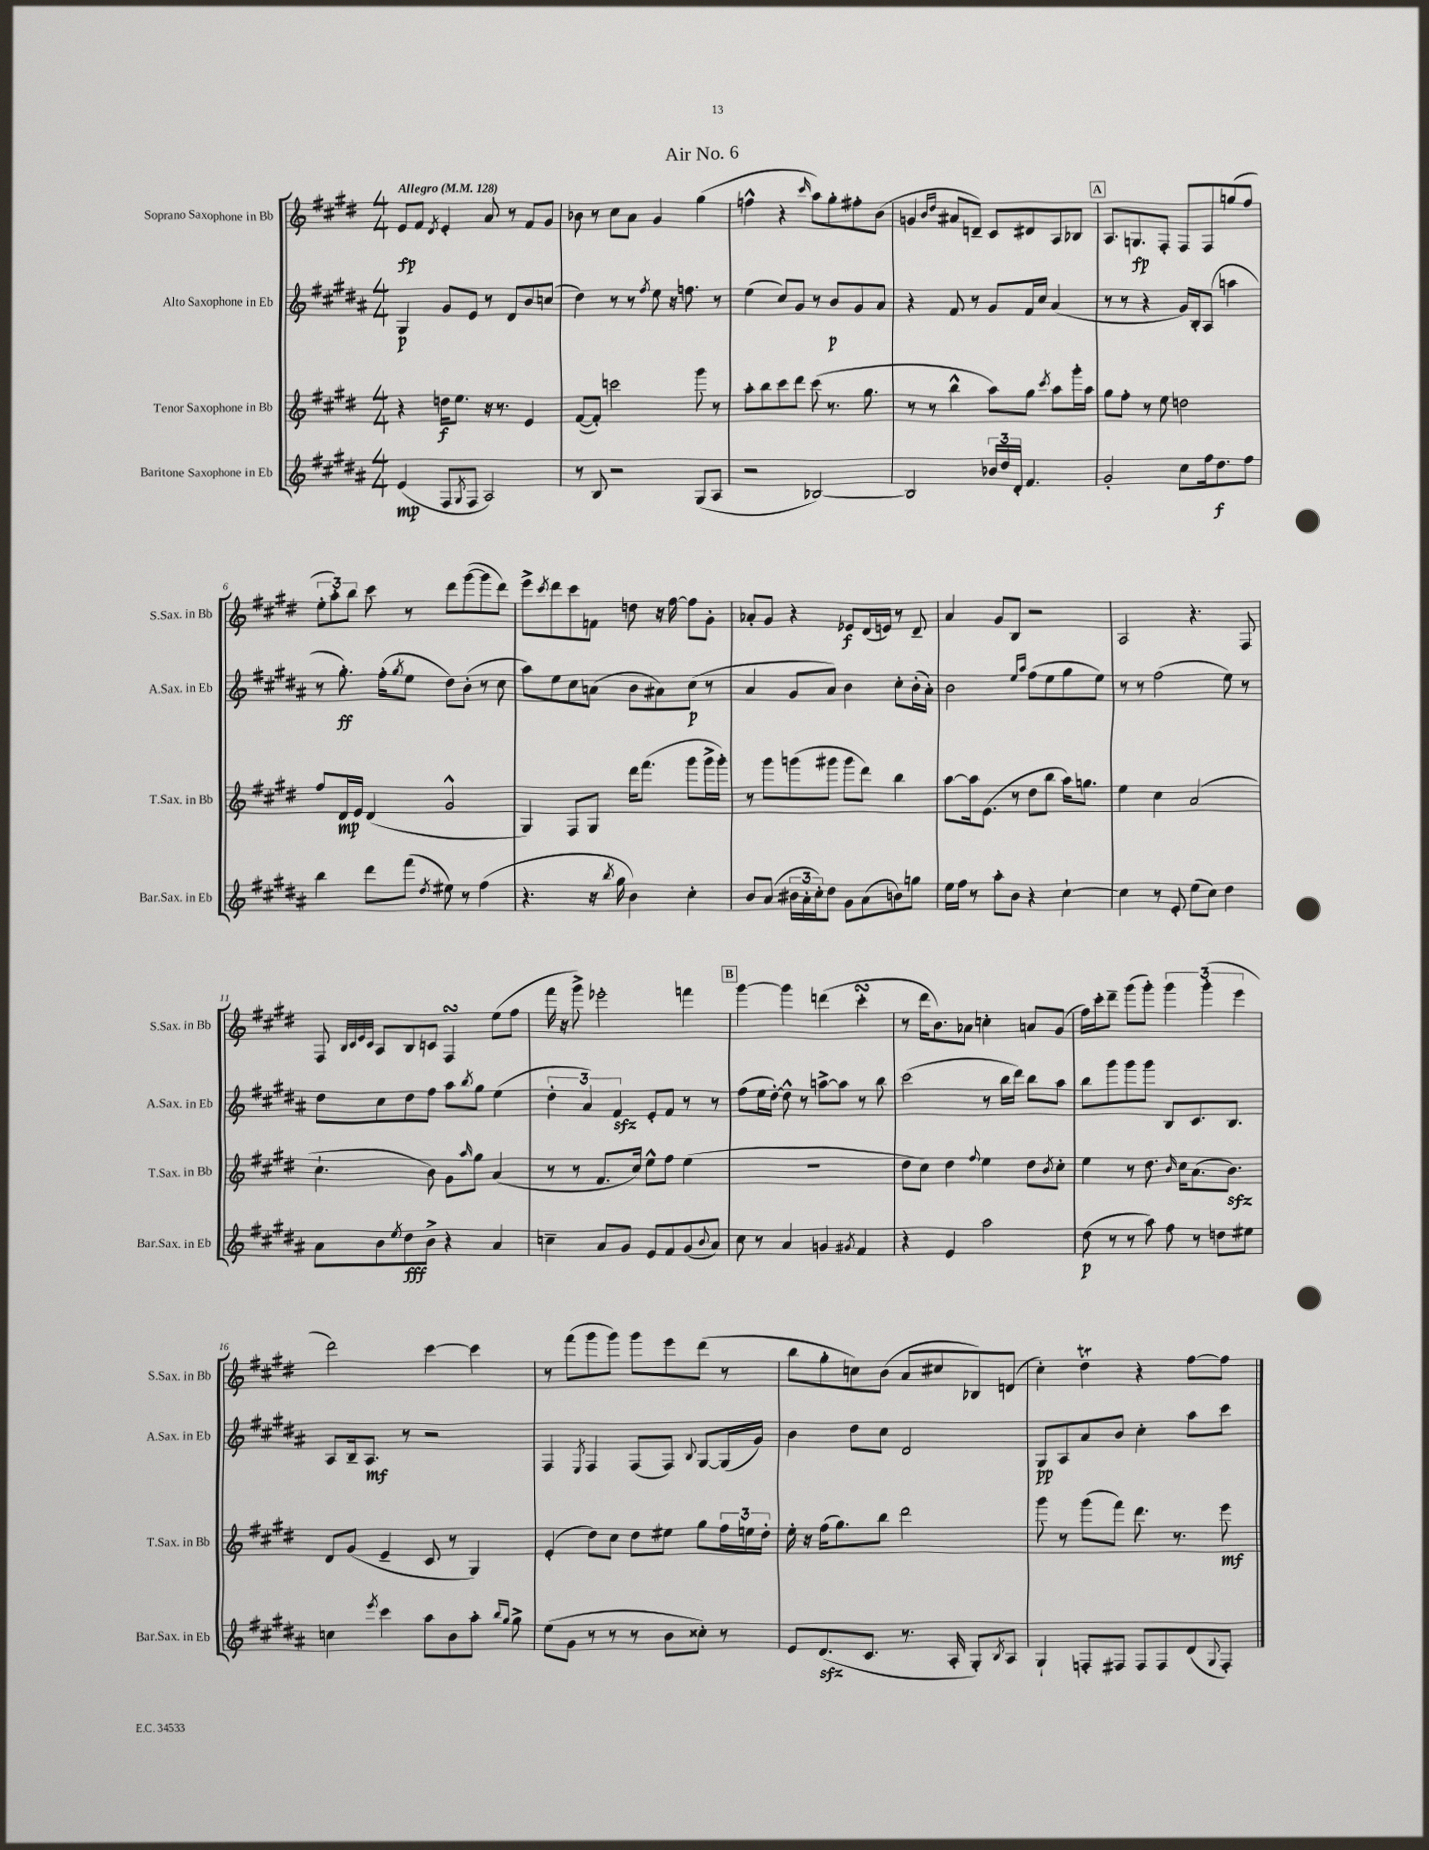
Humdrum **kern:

**kern	**dynam	**kern	**dynam	**kern	**dynam	**kern	**dynam
*part4	*part4	*part3	*part3	*part2	*part2	*part1	*part1
*staff4	*staff4	*staff3	*staff3	*staff2	*staff2	*staff1	*staff1
*I"Baritone Saxophone in Eb	*	*I"Tenor Saxophone in Bb	*	*I"Alto Saxophone in Eb	*	*I"Soprano Saxophone in Bb	*
*I'Bar.Sax. in Eb	*	*I'T.Sax. in Bb	*	*I'A.Sax. in Eb	*	*I'S.Sax. in Bb	*
*clefG2	*	*clefG2	*	*clefG2	*	*clefG2	*
*k[f#c#g#d#a#]	*	*k[f#c#g#d#]	*	*k[f#c#g#d#a#]	*	*k[f#c#g#d#]	*
*M4/4	*	*M4/4	*	*M4/4	*	*M4/4	*
*MM128	*	*MM128	*	*MM128	*	*MM128	*
=1	=1	=1	=1	=1	=1	=1	=1
!	!	!	!	!	!	!LO:TX:a:B:t=Allegro	!
(4e/	mp	4r	.	4G#/	p	8e/L	fp
.	.	.	.	.	.	8f#/J	.
.	.	.	.	.	.	8qd#/	.
8F#/L	.	16ddn\KL	f	8g#/L	.	4e'/	.
.	.	8.ee\J	.	.	.	.	.
8qG#/	.	.	.	.	.	.	.
8F#/J	.	.	.	8e/J	.	.	.
2A#/)	.	16r	.	8r	.	8a/	.
.	.	8.r	.	.	.	.	.
.	.	.	.	8d#/L	.	8r	.
.	.	4e/	.	8b/	.	8f#/L	.
.	.	.	.	(8ccn/J	.	8g#/J	.
=2	=2	=2	=2	=2	=2	=2	=2
8r	.	([8f#/L	.	4dd#\)	.	8b-X\	.
8B/	.	8f#'/J])	.	.	.	8r	.
2r	.	2cccn\	.	8r	.	8cc#\L	.
.	.	.	.	8r	.	8a\J	.
.	.	.	.	8qff#/	.	.	.
.	.	.	.	8ee\	.	4g#/	.
.	.	.	.	16r	.	.	.
.	.	.	.	8.ffn\	.	.	.
(8G#/L	.	8ggg#\	.	.	.	(4gg#\	.
8A#/J	.	8r	.	8r	.	.	.
=3	=3	=3	=3	=3	=3	=3	=3
2r	.	8aa'\L	.	(4ee\	.	4ffn^^\	.
.	.	8bb\	.	.	.	.	.
.	.	8ccc#\	.	8cc#/L)	.	4r	.
.	.	8ddd#\J	.	8g#/J	.	.	.
.	.	.	.	.	.	16qqccc#/	.
[2B-X/)	.	(8ccc#\	.	8r	.	8aa\L)	.
.	.	8.r	.	8b/L	p	8gg#'\	.
.	.	.	.	8g#/	.	8ff#X'\	.
.	.	8.gg#\	.	.	.	.	.
.	.	.	.	8a#/J	.	(8b\J	.
=4	=4	=4	=4	=4	=4	=4	=4
2B-/]	.	8r	.	4r	.	4gn/	.
.	.	8r	.	.	.	.	.
.	.	.	.	.	.	16qqb/LL	.
.	.	.	.	.	.	16qqdd#/JJ	.
.	.	4bb^^\	.	8f#/	.	8a#X/L	.
.	.	.	.	8r	.	8dn~/J)	.
24b-X/LL	.	8aa\L)	.	8g#/L	.	8c#/L	.
24dd#/	.	.	.	.	.	.	.
24d#'/JJ	.	.	.	.	.	.	.
4.f#/	.	8gg#\J	.	16f#/L	.	8d#X/	.
.	.	.	.	16cc#/JJ	.	.	.
.	.	8qccc#/	.	.	.	.	.
.	.	8aa\L	.	(4a#/	.	8A/	.
.	.	16ggg#'\L	.	.	.	8B-X/J	.
.	.	16aa\JJ	.	.	.	.	.
!!LO:REH:place=s1:t=A
=5	=5	=5	=5	=5	=5	=5	=5
2g#'/	.	8gg#\L	.	8r	.	8.A/L	.
.	.	8ff#'\J	.	8r	.	.	.
.	.	.	.	.	.	8.Gn/	fp
.	.	8r	.	4r	.	.	.
.	.	8ee\	.	.	.	8F#'/J	.
8cc#\L	.	2ddn\	.	16g#/LL)	.	8F#/L	.
.	.	.	.	16B'/J	.	.	.
16ff#\k	.	.	.	(8A#/J	.	8F#/	.
8.dd#\	f	.	.	.	.	.	.
.	.	.	.	4aan\	.	(8ggn/	.
8ff#\J	.	.	.	.	.	8ff#/J	.
!!LO:LB:g=z
=6	=6	=6	=6	=6	=6	=6	=6
4bb\	.	8ff#/L	.	8r	.	12ee'\L	.
.	.	.	.	.	.	12aa'\)	.
.	.	16d#/L	mp	8.gg#'\)	ff	.	.
.	.	.	.	.	.	12bb\J	.
.	.	16e/JJ	.	.	.	.	.
8ddd#\L	.	(4d#/	.	.	.	8ccc#\	.
.	.	.	.	(16ff#'\KL	.	.	.
.	.	.	.	8qgg#/	.	.	.
(8fff#\J	.	.	.	8ee\J	.	8r	.
8qdd#/	.	.	.	.	.	.	.
8ee#X\)	.	2g#^^/	.	8dd#\L)	.	8ddd#\L	.
8r	.	.	.	(8b'\J	.	([8ggg#\	.
(4ff#\	.	.	.	8r	.	8ggg#\]	.
.	.	.	.	8cc#\	.	8ddd#\J)	.
=7	=7	=7	=7	=7	=7	=7	=7
4.r	.	4G#/)	.	8aa#\L)	.	8eee^\L	.
.	.	.	.	.	.	8qccc#/	.
.	.	.	.	8ee\	.	8ddd#\	.
.	.	8F#/L	.	8cc#\	.	8ccc#\	.
16r	.	8G#/J	.	(8an\J	.	8fn\J	.
8qbb/	.	.	.	.	.	.	.
16gg#\	.	.	.	.	.	.	.
4b\)	.	16ddd#\KL	.	8b\L	.	8ddn\	.
.	.	(8.fff#\J	.	.	.	.	.
.	.	.	.	8a#X\)	.	16r	.
.	.	.	.	.	.	[16ff#\	.
4cc#'\	.	8ggg#\L	.	(8cc#\J	p	8ff#\L]	.
.	.	16ggg#^\L	.	8r	.	8g#'\J	.
.	.	16ggg#'\JJ)	.	.	.	.	.
=8	=8	=8	=8	=8	=8	=8	=8
8b/L	.	8r	.	4a#/	.	8a-X'/L	.
(8a#/J	.	8ggg#\L	.	.	.	8g#/J	.
24b#X\LL	.	(8gggn\	.	8g#/L	.	4r	.
24a#'\	.	.	.	.	.	.	.
24cc#'\J)	.	.	.	.	.	.	.
8dd#\J	.	8ggg#X\J	.	8a#/J)	.	.	.
8g#\L	.	8ggg#\L	.	4b\	.	8e-X/L	f
(8a#\	.	8ddd#\J)	.	.	.	(16d#/L	.
.	.	.	.	.	.	16en/JJ)	.
8bn\)	.	4bb\	.	8cc#'\L	.	8r	.
8ggn\J	.	.	.	(16b'\L	.	8d#~/	.
.	.	.	.	16a#'\JJ)	.	.	.
=9	=9	=9	=9	=9	=9	=9	=9
16ee\LL	.	[8aa\L	.	2b\	.	4a/	.
16ff#\JJ	.	.	.	.	.	.	.
8r	.	16aa\k]	.	.	.	.	.
.	.	(8.e\J	.	.	.	.	.
8aa#'\L	.	.	.	.	.	8g#/L	.
8b\J	.	8r	.	.	.	8B/J	.
.	.	.	.	16qqee/LL	.	.	.
.	.	.	.	16qqaa#/JJ	.	.	.
4r	.	8dd#\L	.	(8ff#\L	.	2r	.
.	.	8bb\J	.	8ee\	.	.	.
[4cc#`\	.	16aa\KL)	.	8gg#\	.	.	.
.	.	8.ggn\J	.	.	.	.	.
.	.	.	.	8ee\J)	.	.	.
=10	=10	=10	=10	=10	=10	=10	=10
4cc#\]	.	4ee\	.	8r	.	2A/	.
.	.	.	.	8r	.	.	.
8r	.	4cc#\	.	(2ff#\	.	.	.
8e'/	.	.	.	.	.	.	.
(8ee\L	.	(2a/	.	.	.	4.r	.
8cc#\J)	.	.	.	.	.	.	.
4dd#\	.	.	.	8ee\)	.	.	.
.	.	.	.	8r	.	8F#/	.
!!LO:LB:g=z
=11	=11	=11	=11	=11	=11	=11	=11
8a#\L	.	4.cc#`\	.	8dd#\L	.	8F#/	.
.	.	.	.	.	.	32qqB/LLL	.
.	.	.	.	.	.	32qqc#/	.
.	.	.	.	.	.	32qqe/	.
.	.	.	.	.	.	32qqc#/JJJ	.
8b\	.	.	.	8cc#\	.	8A/L	.
8qee/	.	.	.	.	.	.	.
8dd#\	fff	.	.	8dd#\	.	8B/	.
8b^\J	.	8b\)	.	8ff#\J	.	8cn/J	.
4r	.	8g#\L	.	8aa#\L	.	4F#sSSS/	.
.	.	16qqaa/	.	8qbb/	.	.	.
.	.	8gg#\J	.	8gg#\J	.	.	.
4a#/	.	(4a/	.	(4ee\	.	(8ee\L	.
.	.	.	.	.	.	8ff#\J	.
=12	=12	=12	=12	=12	=12	=12	=12
4ccn~\	.	8r	.	6dd#'\	.	16fff#\	.
.	.	.	.	.	.	16r	.
.	.	8r	.	.	.	8ggg#^\)	.
.	.	.	.	6a#/)	.	.	.
8a#/L	.	8.f#/L	.	.	.	2eee-X'\	.
.	.	.	.	6f#zz/	.	.	.
8g#/J	.	.	.	.	.	.	.
.	.	16cc#/Jk)	.	.	.	.	.
8e/L	.	8ee^^\L	.	8e'/L	.	.	.
8f#/	.	8ff#\J	.	8f#/J	.	.	.
(8g#/	.	(4ee\	.	8r	.	4fffn\	.
8qqb/	.	.	.	.	.	.	.
8a#/J)	.	.	.	8r	.	.	.
!!LO:REH:place=s1:t=B
=13	=13	=13	=13	=13	=13	=13	=13
8cc#\	.	1r	.	(8ff#\L	.	[4ggg#\	.
8r	.	.	.	16ee\L	.	.	.
.	.	.	.	[16dd#'\JJ)	.	.	.
4a#/	.	.	.	8dd#^^\]	.	4ggg#\]	.
.	.	.	.	8r	.	.	.
4gn/	.	.	.	[8aan^\L	.	(4dddn\	.
.	.	.	.	8aa\J]	.	.	.
8qg#X/	.	.	.	.	.	.	.
4f#/	.	.	.	8r	.	4ccc#sSSS'\	.
.	.	.	.	8bb\	.	.	.
=14	=14	=14	=14	=14	=14	=14	=14
4r	.	8dd#\L	.	(2ccc#\	.	8r	.
.	.	8cc#\J)	.	.	.	16ddd#\KL	.
.	.	.	.	.	.	8.b\)	.
4e/	.	4dd#\	.	.	.	.	.
.	.	.	.	.	.	8a-X\J	.
.	.	8qqff#/	.	.	.	.	.
2aa#\	.	4ee\	.	8r	.	4ccn'\	.
.	.	.	.	16bb\LL	.	.	.
.	.	.	.	16ddd#\JJ)	.	.	.
.	.	8dd#\L	.	8bb\L	.	8an/L	.
.	.	8qb/	.	.	.	.	.
.	.	8cc#'\J	.	8aa#\J	.	(8g#/J	.
=15	=15	=15	=15	=15	=15	=15	=15
(8dd#\	p	4ee\	.	8bb\L	.	16ff#\LL)	.
.	.	.	.	.	.	16ccc#'\J	.
8r	.	.	.	8ggg#\	.	8ddd#~\J	.
8r	.	8r	.	8ggg#\	.	(8ggg#\L	.
8aa#\)	.	8.dd#\	.	8ggg#\J	.	8ggg#'\J)	.
8ff#\	.	.	.	8B/L	.	6ggg#\	.
.	.	16qqb/	.	.	.	.	.
.	.	16cc#\KL	.	.	.	.	.
8r	.	(8.a\	.	8.c#/	.	.	.
.	.	.	.	.	.	(6ggg#'\	.
8ddn\L	.	.	.	.	.	.	.
.	.	8.bzz\J)	.	8.B/J	.	.	.
.	.	.	.	.	.	6eee\	.
8ee#X\J	.	.	.	.	.	.	.
!!LO:LB:g=z
=16	=16	=16	=16	=16	=16	=16	=16
4ccn\	.	8d#/L	.	8A#/L	.	2ddd#\)	.
.	.	(8g#/J	.	16B~/k	.	.	.
.	.	.	.	8.A#/J	mf	.	.
8qeee/	.	.	.	.	.	.	.
4ccc#\	.	4e~/	.	.	.	.	.
.	.	.	.	8r	.	.	.
8aa#\L	.	8c#/	.	2r	.	[4ccc#\	.
8b\	.	8r	.	.	.	.	.
8aa#'\J	.	4G#/)	.	.	.	4ccc#\]	.
16qqbb/LL	.	.	.	.	.	.	.
16qqgg#/JJ	.	.	.	.	.	.	.
8gg#^\	.	.	.	.	.	.	.
=17	=17	=17	=17	=17	=17	=17	=17
(8ee\L	.	(4e'/	.	4F#/	.	8r	.
8g#\J	.	.	.	.	.	(8fff#\L	.
.	.	.	.	8qE/	.	.	.
8r	.	8dd#\L)	.	4F#/	.	8ggg#\	.
8r	.	8cc#\J	.	.	.	8ggg#\J)	.
8r	.	8dd#\L	.	(8F#/L	.	8ggg#\L	.
8b\L	.	8ee#X\J	.	8F#/J)	.	8eee\	.
.	.	.	.	8qqB/	.	.	.
8cc##X'\J)	.	8gg#\L	.	[8G#/L	.	(8ddd#\J	.
8r	.	24ff#\L	.	(16G#/L]	.	8r	.
.	.	24een\	.	.	.	.	.
.	.	.	.	16g#/JJ)	.	.	.
.	.	24dd#'\JJ	.	.	.	.	.
=18	=18	=18	=18	=18	=18	=18	=18
8e/L	.	16ee'\	.	4b\	.	8bb\L	.
.	.	16r	.	.	.	.	.
(8.d#zz/	.	(16ff#\KL	.	.	.	8gg#'\	.
.	.	8.gg#\)	.	.	.	.	.
.	.	.	.	8dd#\L	.	8ccn\)	.
8.c#/J	.	.	.	.	.	.	.
.	.	8bb\J	.	8cc#\J	.	(8b\J	.
8.r	.	2ddd#\	.	2d#/	.	8a/L	.
.	.	.	.	.	.	8cc#X/	.
16A#'/	.	.	.	.	.	.	.
8G#'/L)	.	.	.	.	.	8B-X/)	.
8qB/	.	.	.	.	.	.	.
8A#/J	.	.	.	.	.	(8dn/J	.
=19	=19	=19	=19	=19	=19	=19	=19
4G#`/	.	8ggg#\	.	8G#/L	pp	4cc#'\)	.
.	.	8r	.	8A#/	.	.	.
8Fn'/L	.	(8ggg#\L	.	8a#/	.	4dd#t\	.
8F#X/J	.	8fff#\J)	.	8b/J	.	.	.
8F#/L	.	8.ddd#\	.	4cc#'\	.	4r	.
8F#/	.	.	.	.	.	.	.
.	.	8.r	.	.	.	.	.
(8d#/	.	.	.	8aa#\L	.	[8ff#\L	.
8qqG#/	.	.	.	.	.	.	.
8F#'/J)	.	8eee\	mf	8ccc#\J	.	8ff#\J]	.
==	==	==	==	==	==	==	==
*-	*-	*-	*-	*-	*-	*-	*-
